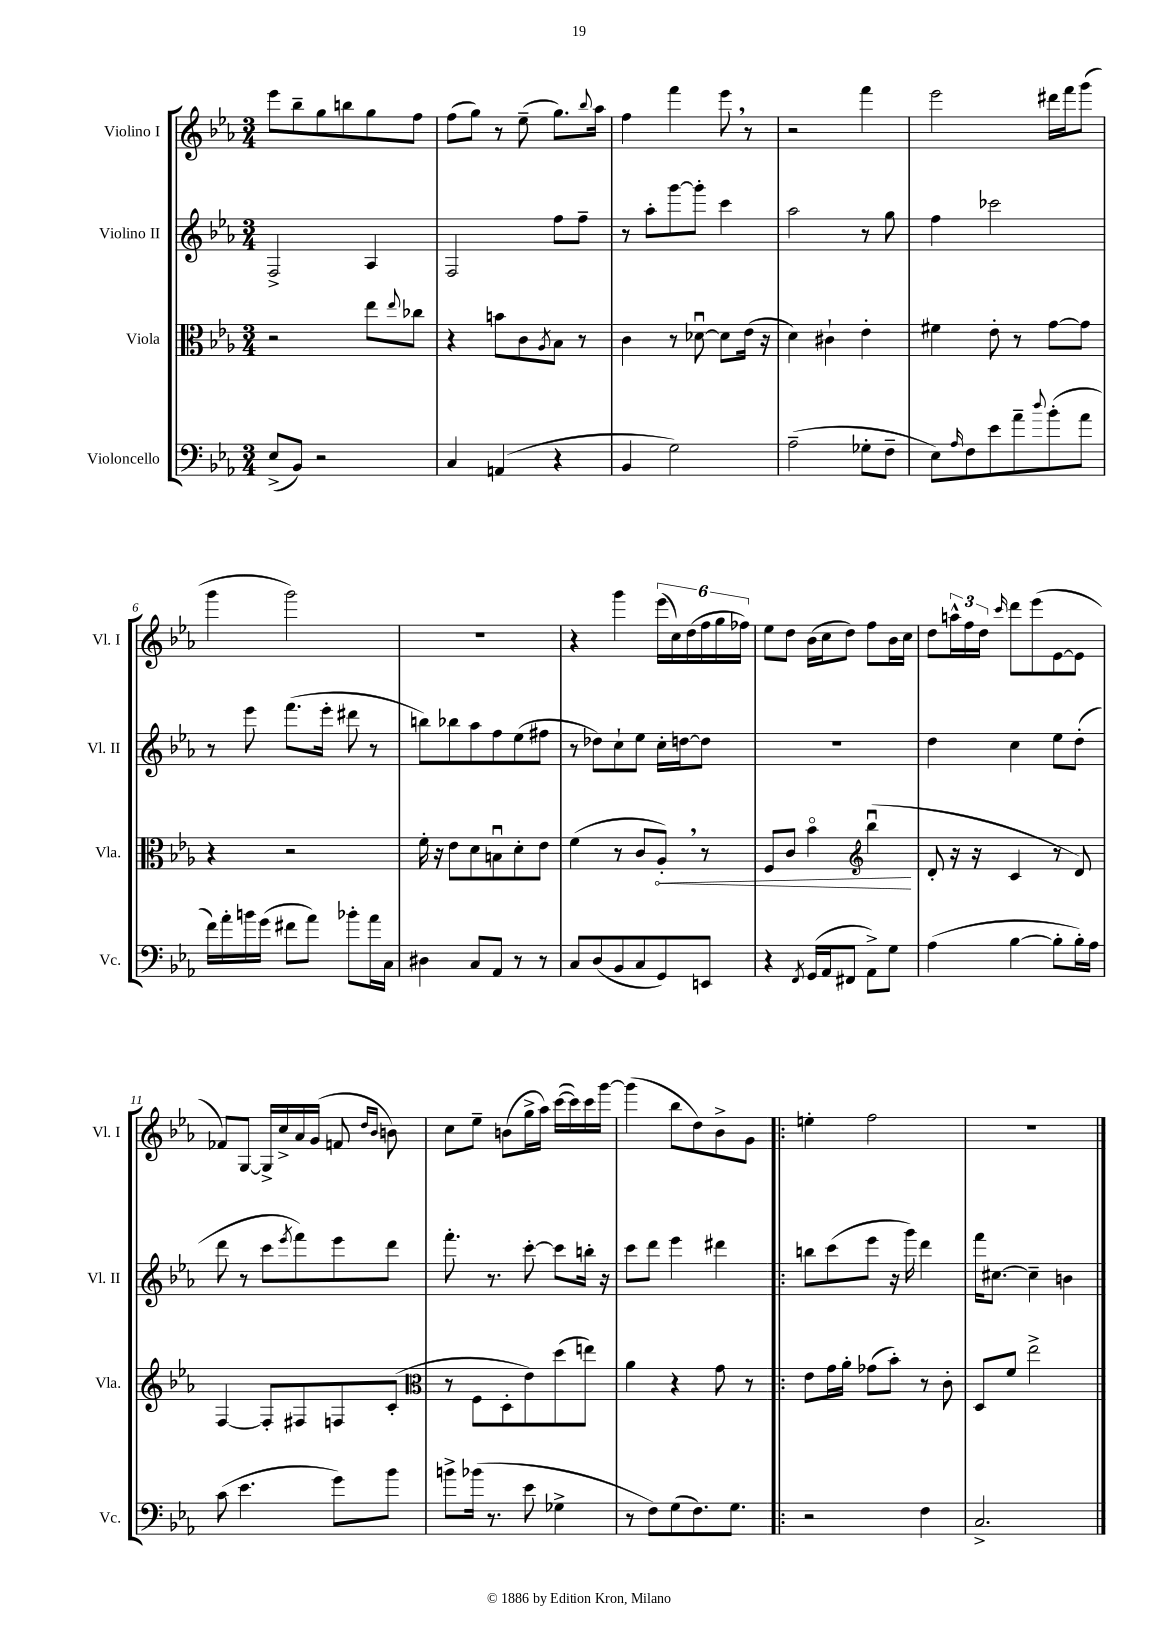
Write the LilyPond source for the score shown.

<<
\new StaffGroup <<
\new Staff = "s0" \with { instrumentName = "Violino I" shortInstrumentName = "Vl. I" } {
    \clef treble \key ees \major \numericTimeSignature \time 3/4
    ees'''8 bes''8-- g''8 b''8 g''8 f''8 |
    f''8( g''8) r8 ees''8--( g''8.) \appoggiatura { bes''8 } aes''16 |
    f''4 f'''4 ees'''8 \breathe r8 |
    r2 f'''4 |
    ees'''2 dis'''16 f'''16 g'''8( |
    g'''4 g'''2) |
    R2. |
    r4 g'''4 \tuplet 6/4 { ees'''16( c''16) d''16( f''16 g''16 fes''16) } |
    ees''8 d''8 bes'16( c''16 d''8) f''8 bes'16 c''16 |
    d''8 \tuplet 3/2 { a''16-^ f''16 d''16 } \grace { c'''16 } d'''8 ees'''8( ees'8~ ees'8 |
    fes'8) g8~ g16-> c''16-> aes'16 g'16( f'8 \grace { d''16 bes'16 } b'8) |
    c''8 ees''8-- b'8( g''16-> aes''16) c'''16~( c'''16) c'''16 g'''16~ |
    g'''4( bes''8 d''8) bes'8-> g'8 |
    \bar ".|:" e''4-. f''2 |
    R2. \bar "|." |
}
\new Staff = "s1" \with { instrumentName = "Violino II" shortInstrumentName = "Vl. II" } {
    \clef treble \key ees \major \numericTimeSignature \time 3/4
    f2-> aes4 |
    f2 f''8 f''8-- |
    r8 aes''8-. g'''8~ g'''8-. c'''4 |
    aes''2 r8 g''8 |
    f''4 ces'''2 |
    r8 ees'''8 f'''8.( ees'''16-. dis'''8 r8 |
    b''8) bes''8 aes''8 f''8 ees''8( fis''8 |
    r8 des''8) c''8-! ees''8 c''16-. d''16~ d''8 |
    R2. |
    d''4 c''4 ees''8 d''8-.( |
    d'''8 r8 c'''8 \acciaccatura { ees'''8 } f'''8) ees'''8 d'''8 |
    f'''8.-. r8. c'''8~-. c'''8 b''16-. r16 |
    c'''8 d'''8 ees'''4 dis'''4 |
    \bar ".|:" b''8 c'''8( ees'''8 r16 g'''16) d'''4 |
    f'''16 cis''8.~ cis''4-- b'4 \bar "|." |
}
\new Staff = "s2" \with { instrumentName = "Viola" shortInstrumentName = "Vla." } {
    \clef alto \key ees \major \numericTimeSignature \time 3/4
    r2 ees''8 \appoggiatura { ees''8 } ces''8 |
    r4 b'8 c'8 \acciaccatura { aes8 } bes8 r8 |
    c'4 r8 des'8~\downbow des'8 ees'16( r16 |
    d'4) cis'4-! ees'4-. |
    fis'4 ees'8-. r8 g'8~ g'8 |
    r4 r2 |
    f'16-. r16 ees'8 d'8 b8\downbow d'8-. ees'8 |
    f'4( r8 c'8 \once \override Hairpin.circled-tip = ##t aes8-.\<) \breathe r8 |
    f8 c'8 bes'4\flageolet \clef treble bes''4\downbow\!( |
    d'8-. r16 r16 c'4 r8 d'8) |
    f4~ f8-. fis8 f8 c'8-.( |
    \clef alto r8 f8 d8-. ees'8) d''8( e''8) |
    aes'4 r4 g'8 r8 |
    \bar ".|:" ees'8 g'16 aes'16-. ges'8( bes'8-.) r8 c'8-. |
    d8 f'8 ees''2-> \bar "|." |
}
\new Staff = "s3" \with { instrumentName = "Violoncello" shortInstrumentName = "Vc." } {
    \clef bass \key ees \major \numericTimeSignature \time 3/4
    ees8->( bes,8) r2 |
    c4 a,4( r4 |
    bes,4 g2) |
    aes2--( ges8-. f8-- |
    ees8) \grace { aes16 } f8 ees'8 aes'8-- \appoggiatura { d''8 } bes'8-.( aes'8 |
    f'16) aes'16-. b'16 g'16( fis'8 aes'8) bes'8-. aes'16 c16 |
    dis4 c8 aes,8 r8 r8 |
    c8 d8( bes,8 c8 g,8) e,8 |
    r4 \acciaccatura { f,8 } g,16( aes,16 fis,8 aes,8->) g8 |
    aes4( bes4~ bes8-. bes16-.) aes16 |
    c'8( ees'4. g'8) bes'8 |
    b'8-> bes'16( r8. ees'8 ges4-> |
    r8 f8) g8( f8.) g8. |
    \bar ".|:" r2 f4 |
    c2.-> \bar "|." |
}
>>
>>
